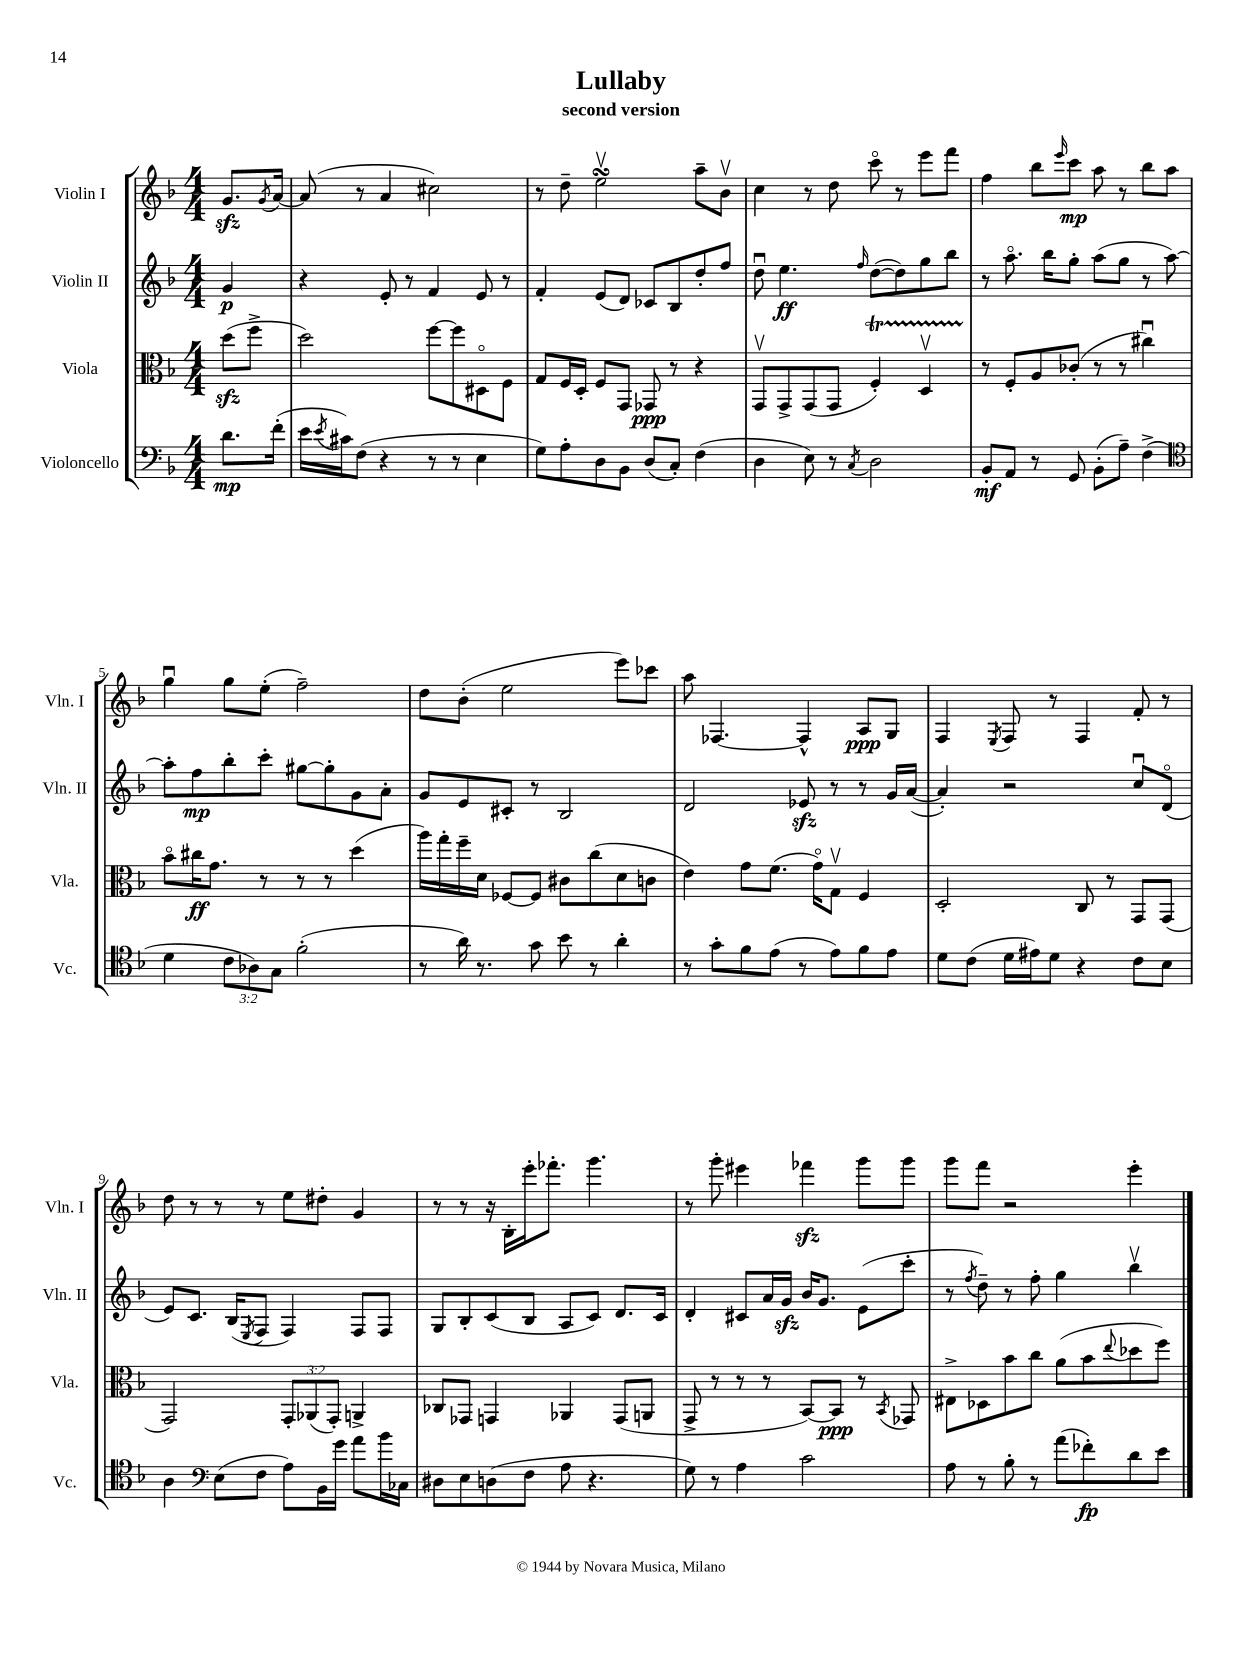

**kern	**dynam	**kern	**dynam	**kern	**dynam	**kern	**dynam
*part4	*part4	*part3	*part3	*part2	*part2	*part1	*part1
*staff4	*staff4	*staff3	*staff3	*staff2	*staff2	*staff1	*staff1
*I"Violoncello	*	*I"Viola	*	*I"Violin II	*	*I"Violin I	*
*I'Vc.	*	*I'Vla.	*	*I'Vln. II	*	*I'Vln. I	*
*clefF4	*	*clefC3	*	*clefG2	*	*clefG2	*
*k[b-]	*	*k[b-]	*	*k[b-]	*	*k[b-]	*
*M4/4	*	*M4/4	*	*M4/4	*	*M4/4	*
=	=	=	=	=	=	=	=
8.d\L	mp	(8ddzz\L	.	4g/	p	8.gzz/L	.
.	.	8ff^\J	.	.	.	.	.
.	.	.	.	.	.	8qg/	.
(16f'\Jk	.	.	.	.	.	[16a/Jk	.
=1	=1	=1	=1	=1	=1	=1	=1
16e\LL	.	2dd\)	.	4r	.	(8a/]	.
8qe/	.	.	.	.	.	.	.
16c#X\J)	.	.	.	.	.	.	.
(8F\J	.	.	.	.	.	8r	.
4r	.	.	.	8e'/	.	4a/	.
.	.	.	.	8r	.	.	.
8r	.	[8ff\L	.	4f/	.	2cc#X\)	.
8r	.	8ff\]	.	.	.	.	.
4E\	.	8D#X\	.	8e/	.	.	.
.	.	8F\J	.	8r	.	.	.
=2	=2	=2	=2	=2	=2	=2	=2
8G\L)	.	8G/L	.	4f'/	.	8r	.
8A'\	.	16F/L	.	.	.	8dd~\	.
.	.	16D'/JJ	.	.	.	.	.
8D\	.	8F/L	.	(8e/L	.	2eesSsSv\	.
8BB-\J	.	8GG/J	.	8d/J)	.	.	.
(8D/L	.	8GG-X/	ppp	8c-X/L	.	.	.
8C'/J)	.	8r	.	8B-/	.	.	.
(4F\	.	4r	.	8dd'/	.	8aa~\L	.
.	.	.	.	8ff/J	.	8b-v\J	.
=3	=3	=3	=3	=3	=3	=3	=3
4D\	.	8GGv/L	.	8ddu\	.	4cc\	.
.	.	8GG^/	.	4.ee\	ff	.	.
8E\)	.	(8GG/	.	.	.	8r	.
8r	.	8GG/J	.	.	.	8dd\	.
8qC/	.	.	.	16qqff/	.	.	.
2D\	.	4FT'/)	.	([8dd\L	.	8ccc\	.
.	.	.	.	8dd\])	.	8r	.
.	.	4DTTTv/	.	8gg\	.	8eee\L	.
.	.	.	.	8bb-\J	.	8fff\J	.
=4	=4	=4	=4	=4	=4	=4	=4
8BB-'/L	mf	8r	.	8r	.	4ff\	.
8AA/J	.	8F'/L	.	8.aa\	.	.	.
8r	.	8A/	.	.	.	8bb-\L	.
.	.	.	.	16bb-\KL	.	.	.
.	.	.	.	.	.	16qqeee/	.
8GG/	.	(8c-X'/J	.	8gg'\J	.	8ccc\J	mp
(8BB-'\L	.	8r	.	(8aa\L	.	8aa\	.
8A~\J)	.	8r	.	8gg\J	.	8r	.
(4F^\	.	4cc#Xu\)	.	8r	.	8bb-\L	.
.	.	.	.	[8aa\)	.	8aa\J	.
!!LO:LB:g=z
=5	=5	=5	=5	=5	=5	=5	=5
*clefC4	*	*	*	*	*	*	*
4d\	.	8b-\L	.	8aa'\L]	.	4ggu\	.
.	.	16cc#X\K	ff	8ff\	mp	.	.
.	.	8.g\J	.	.	.	.	.
12c\L	.	.	.	8bb-'\	.	8gg\L	.
12A-X\)	.	.	.	.	.	.	.
.	.	8r	.	8ccc'\J	.	(8ee'\J	.
12G\J	.	.	.	.	.	.	.
(2f'\	.	8r	.	[8gg#X\L	.	2ff~\)	.
.	.	8r	.	8gg#'\]	.	.	.
.	.	(4dd\	.	8g\	.	.	.
.	.	.	.	8a'\J	.	.	.
=6	=6	=6	=6	=6	=6	=6	=6
8r	.	16aa\LL)	.	8g/L	.	8dd\L	.
.	.	16gg'\	.	.	.	.	.
16a\)	.	16ff~\	.	8e/	.	(8b-'\J	.
8.r	.	16d\JJ	.	.	.	.	.
.	.	[8F-X/L	.	8c#X'/J	.	2ee\	.
8g\	.	8F-/J]	.	8r	.	.	.
8b-\	.	8c#X\L	.	2B-/	.	.	.
8r	.	(8cc\	.	.	.	.	.
4a'\	.	8d\	.	.	.	8eee\L)	.
.	.	8cn\J	.	.	.	8ccc-X\J	.
=7	=7	=7	=7	=7	=7	=7	=7
8r	.	4e\)	.	2d/	.	8aa\	.
8g'\L	.	.	.	.	.	[4.F-X/	.
8f\	.	8g\L	.	.	.	.	.
(8e\J	.	(8.f\J	.	.	.	.	.
8r	.	.	.	8e-Xzz/	.	4F-^^/]	.
.	.	16g\KL)	.	.	.	.	.
8e\L)	.	8Gv\J	.	8r	.	.	.
8f\	.	4F/	.	8r	.	8A/L	ppp
8e\J	.	.	.	16g/LL	.	8G/J	.
.	.	.	.	([16a/JJ	.	.	.
=8	=8	=8	=8	=8	=8	=8	=8
8d\L	.	2D'/	.	4a'/])	.	4F/	.
(8c\J	.	.	.	.	.	.	.
.	.	.	.	.	.	8qE/	.
16d\LL	.	.	.	2r	.	8F/	.
16e#X\J)	.	.	.	.	.	.	.
8d\J	.	.	.	.	.	8r	.
4r	.	8C/	.	.	.	4F/	.
.	.	8r	.	.	.	.	.
8c\L	.	8GG/L	.	8ccu/L	.	8f'/	.
8B-\J	.	(8GG/J	.	(8d/J	.	8r	.
!!LO:LB:g=z
=9	=9	=9	=9	=9	=9	=9	=9
4A\	.	2GG/)	.	8e/L)	.	8dd\	.
.	.	.	.	8.c/J	.	8r	.
*clefF4	*	*	*	*	*	*	*
(8E\L	.	.	.	.	.	8r	.
.	.	.	.	(16B-/KL	.	.	.
.	.	.	.	8qE/	.	.	.
8F\J	.	.	.	8F/J	.	8r	.
8A\L)	.	12GG'/L	.	4F/)	.	8ee\L	.
.	.	(12AA-X/	.	.	.	.	.
16BB-\L	.	.	.	.	.	8dd#X'\J	.
.	.	12GG'/J)	.	.	.	.	.
16g\JJ	.	.	.	.	.	.	.
8a\L	.	4AAn^/	.	8F/L	.	4g/	.
16b-\L	.	.	.	8F/J	.	.	.
16C-X\JJ	.	.	.	.	.	.	.
=10	=10	=10	=10	=10	=10	=10	=10
8D#X\L	.	8C-X/L	.	8G/L	.	8r	.
8E\	.	8GG-X/J	.	8B-'/	.	8r	.
(8Dn\	.	4GGn/	.	(8c/	.	16r	.
.	.	.	.	.	.	16B-'\LL	.
8F\J	.	.	.	8B-/J	.	16eee'\J	.
.	.	.	.	.	.	8.fff-X'\J	.
8A\	.	4AA-X/	.	8A/L	.	.	.
4.r	.	.	.	8c/J)	.	4.ggg\	.
.	.	(8GG/L	.	8.d/L	.	.	.
.	.	8AAn/J	.	.	.	.	.
.	.	.	.	16c/Jk	.	.	.
=11	=11	=11	=11	=11	=11	=11	=11
8G\)	.	8GG^/	.	4d'/	.	8r	.
8r	.	8r	.	.	.	8ggg'\	.
4A\	.	8r	.	8c#X/L	.	4eee#X\	.
.	.	8r	.	16a/L	.	.	.
.	.	.	.	16gzz/JJ	.	.	.
2c\	.	[8BB-/L)	.	16b-/KL	.	4fff-Xzz\	.
.	.	.	.	8.g/J	.	.	.
.	.	8BB-/J]	ppp	.	.	.	.
.	.	8r	.	(8e\L	.	8ggg\L	.
.	.	8qBB-/	.	.	.	.	.
.	.	8GG-X/	.	8ccc'\J	.	8ggg\J	.
=12	=12	=12	=12	=12	=12	=12	=12
8A\	.	8E#X^\L	.	8r	.	8ggg\L	.
.	.	.	.	8qff/	.	.	.
8r	.	8D-X\	.	8dd~\)	.	8fff\J	.
8B-'\	.	8b-\	.	8r	.	2r	.
8r	.	8cc\J	.	8ff'\	.	.	.
(8a\L	.	(8a\L	.	4gg\	.	.	.
8f-X'\)	fp	8b-\	.	.	.	.	.
.	.	8qqee/	.	.	.	.	.
8d\	.	8dd-X\	.	4bb-v\	.	4eee'\	.
8e\J	.	8ff\J)	.	.	.	.	.
==	==	==	==	==	==	==	==
*-	*-	*-	*-	*-	*-	*-	*-
